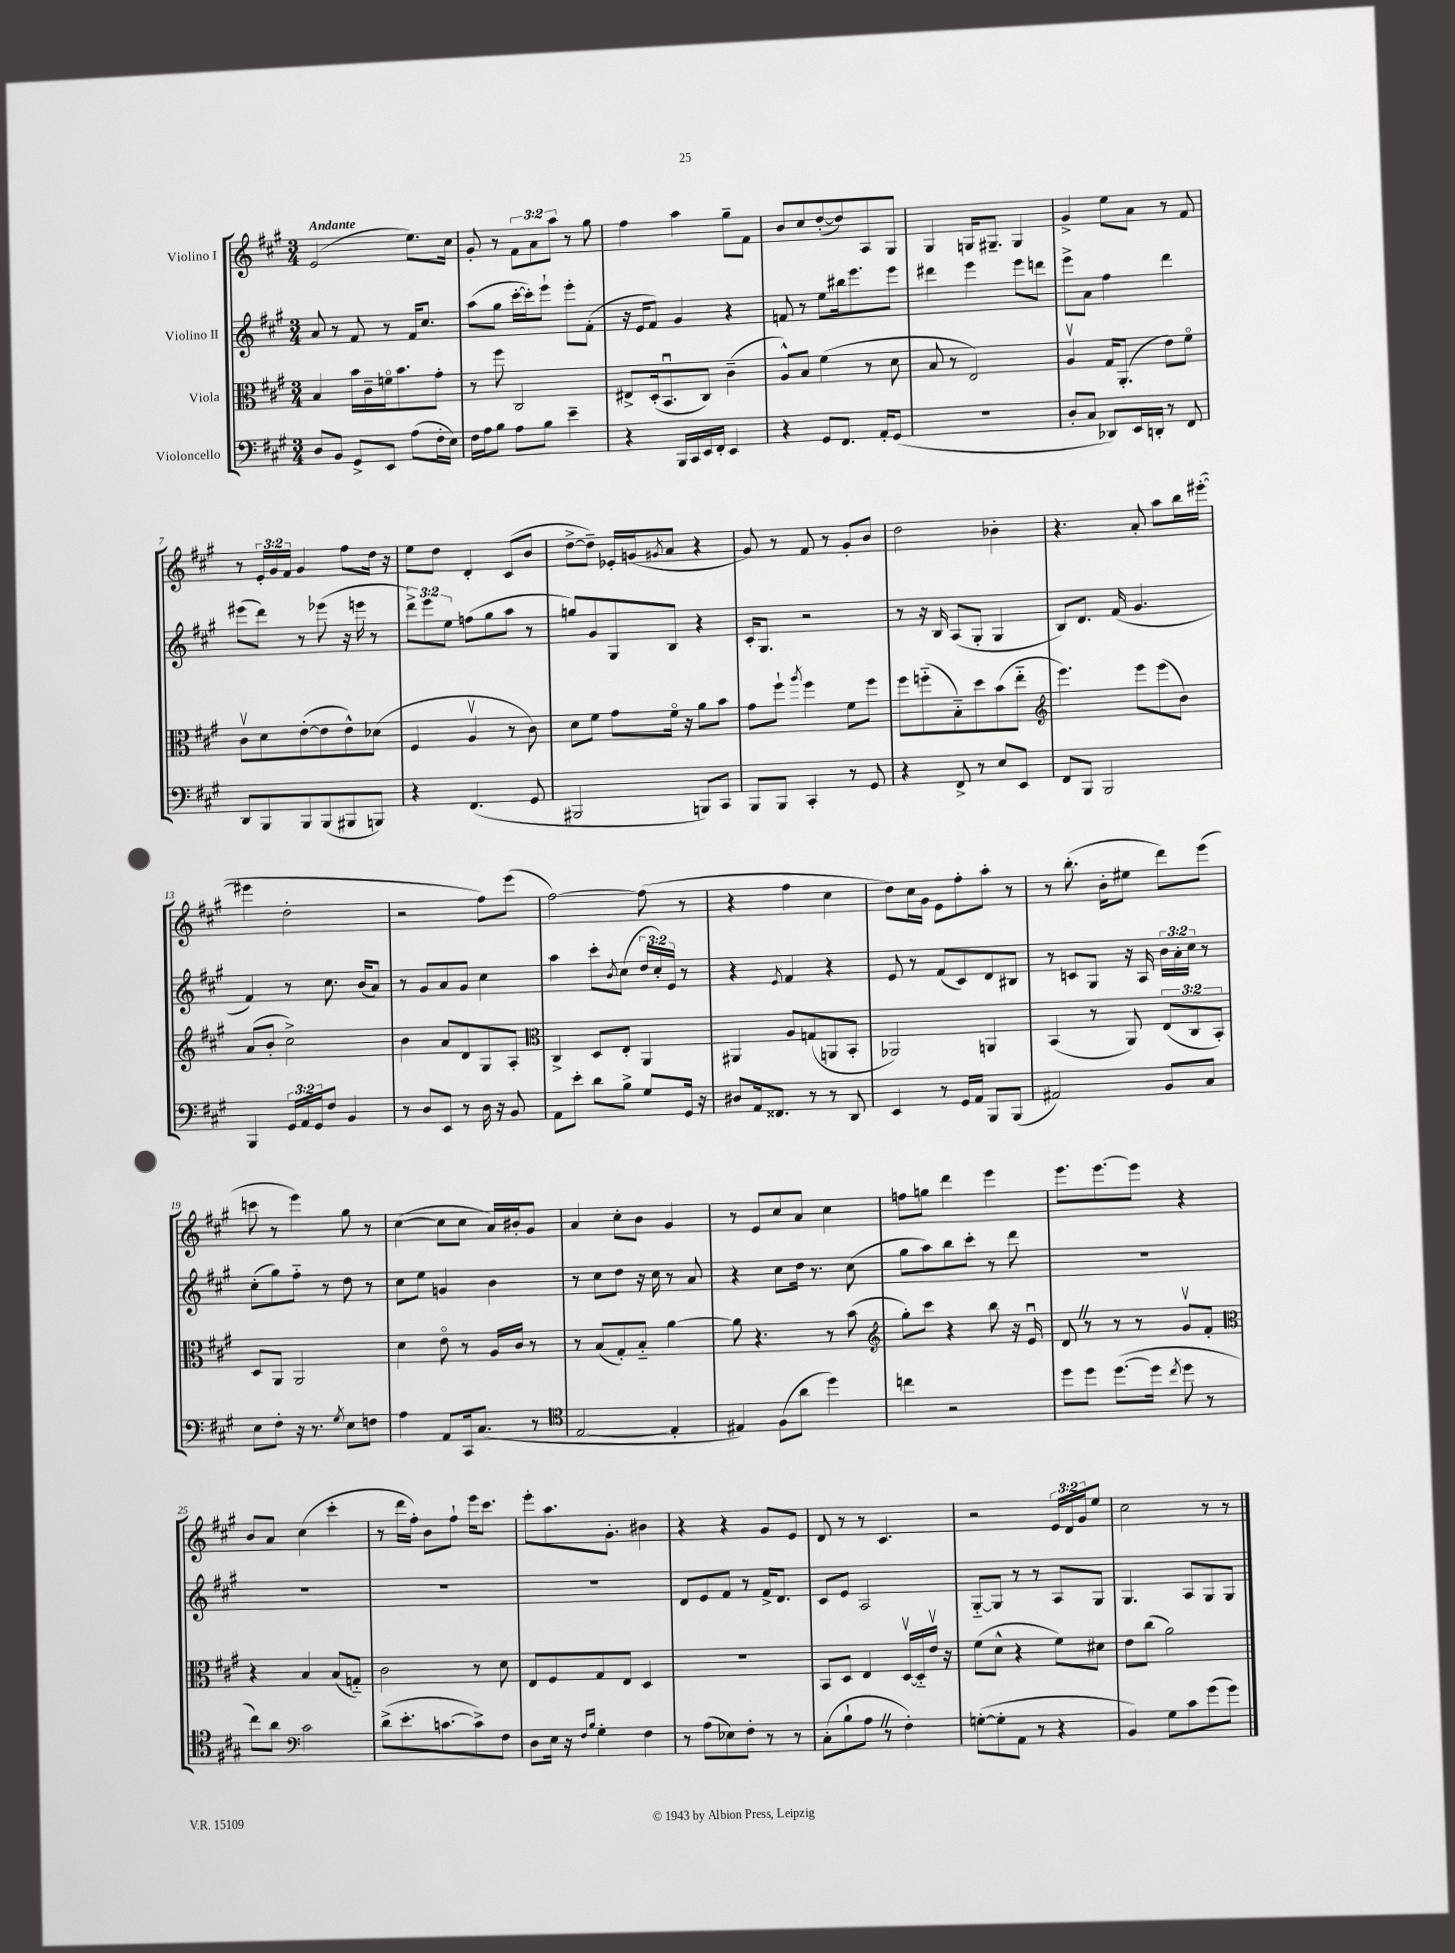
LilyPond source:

<<
\new StaffGroup <<
\new Staff = "s0" \with { instrumentName = "Violino I" } {
    \clef treble \key a \major \numericTimeSignature \time 3/4 \override Staff.TupletNumber.text = #tuplet-number::calc-fraction-text \tempo "Andante"
    e'2( e''8.) cis''16 |
    gis'8-. r8 \tuplet 3/2 { fis'8 a'8 a''8 } r8 gis''8 |
    fis''4 a''4 gis''8-- fis'8 |
    b'8 cis''8 d''8~-.( d''8) a8 gis8 |
    gis4 g16 gis8.-- gis4 |
    gis'4-> e''8 a'8 r8 fis'8 |
    r8 \tuplet 3/2 { e'16-. gis'16 fis'16 } gis'4 fis''8 d''16 r16 |
    e''8 d''8 d'4-. cis'8( b'8 |
    d''8~-> d''8--) ees'16-. g'16( \acciaccatura { gis'8 } a'8 r4 |
    gis'8) r8 fis'8 r8 gis'8-. b'8 |
    d''2 bes'4-. |
    r4. a'8-. a''8 b''16 eis'''16~-.( |
    eis'''4 d''2-. |
    r2 fis''8) e'''8( |
    fis''2~) fis''8( r8 |
    r4 fis''4 cis''4 |
    d''8) cis''16 gis'16 e'8 fis''8-. a''8-. r8 |
    r8 b''8.-.( b'16-. eis''8 d'''8) e'''8( |
    c'''8 r8 e'''4) gis''8 r8 |
    cis''4~( cis''8 cis''8 a'16) bis'16-. gis'8 |
    a'4 cis''8-. b'8 gis'4 |
    r8 e'8 cis''8 a'8 cis''4 |
    f''8 g''8 d'''4 e'''4 |
    e'''8. e'''8.~ e'''8 r4 |
    b'8 a'8 cis''4( cis'''4-. |
    r8 d'''16 fis''16-.) b'8 fis''8-! e'''16 cis'''8. |
    e'''8-. a''8. gis'8.-. bis'4 |
    r4 r4 gis'8 e'8 |
    d'8 r8 r8 cis'4. |
    r2 \tuplet 3/2 { e'16 d'16 gis'16 } e''8 |
    cis''2 r8 r8 \bar "|." |
}
\new Staff = "s1" \with { instrumentName = "Violino II" } {
    \clef treble \key a \major \numericTimeSignature \time 3/4 \override Staff.TupletNumber.text = #tuplet-number::calc-fraction-text
    a'8 r8 fis'8 r8 fis'16 cis''8. |
    a''8( gis''8 cis'''16~-. cis'''16-.) e'''8-! e'''8-. fis'8-.( |
    r16 e'16 fis'8) gis'4 r4 |
    f'8 r8 e''8 bis''16 e'''8. e'''8 |
    dis'''4 e'''4 e'''8 d'''8 |
    e'''8-> a'8 fis''4 d'''4 |
    eis'''8( d'''8) r8 ees'''8( r16 e'''16 r8 |
    \tuplet 3/2 { d'''8->) e'''8 e''8 } f''8( gis''8 a''8 r8 |
    g''8) gis'8 gis8 b8 r4 |
    cis'16-. gis8. r2 |
    r8 r16 b16 a8( gis8-. gis4 |
    b8) d'8. fis'16( gis'4. |
    fis'4) r8 cis''8. b'16( a'8) |
    r8 gis'8 a'8 gis'8 cis''4 |
    a''4 cis'''8-. \acciaccatura { b'8 } cis''8( \tuplet 3/2 { d''16 cis''16-.) e'16 } r8 |
    r4 \acciaccatura { e'8 } fis'4 r4 |
    e'8 r8 fis'8( cis'8) d'8 bis8 |
    r8 c'8 gis8 r16 a16 \tuplet 3/2 { b'16 a'16-. cis''16 } r8 |
    cis''8-.( gis''8) fis''8-_ r8 d''8 r8 |
    cis''8 e''8 g'4 b'4 |
    r8 cis''8 d''8 r16 cis''16 r8 a'8 |
    r4 cis''8 d''16 r8. cis''8( |
    gis''8 a''8) b''8 cis'''8-. r8 d'''8 |
    R2. |
    R2. |
    R2. |
    R2. |
    d'8 e'8 fis'8 r8 fis'16-> d'8. |
    cis'8 e'8 a2 |
    gis8~-_ gis8 r8 r8 a8 gis8 |
    gis4. a8 gis8 gis8 \bar "|." |
}
\new Staff = "s2" \with { instrumentName = "Viola" } {
    \clef alto \key a \major \numericTimeSignature \time 3/4 \override Staff.TupletNumber.text = #tuplet-number::calc-fraction-text
    b4 b'16 cis'16-- f'16\flageolet b'8. gis'8-. |
    r8 fis''8 cis2 |
    eis8-> d16-.( b,8.\downbow cis8) cis'4--( |
    a8-^) b8 fis'4( r8 d'8 |
    b8 r8 e2) |
    a4\upbow gis16 a,8.-.( e'8) fis'8\flageolet |
    cis'8\upbow d'8 e'8~-.( e'8 e'8-^) des'8( |
    fis4 a4\upbow r8 cis'8) |
    d'8 fis'8 gis'8 fis'16\flageolet r16 a'8 b'8 |
    gis'8 fis''8-! \acciaccatura { a''8 } fis''4 fis'8 fis''8 |
    fis''8 f''8-_( b8-_) d''8 b'8( e''8-_ |
    \clef treble e'''4.) e'''8 e'''8( b'8) |
    a'8( b'8-. cis''2->) |
    b'4 a'8 d'8 gis8 a8-. |
    \clef alto cis4-> d8 e8-. a,4 |
    ais,4 a8 g8( a,8 b,8-. |
    aes,2) a,4 |
    b,4( r8 a,8) \tuplet 3/2 { e8( cis8 b,8-.) } |
    d8 a,8 a,2 |
    d'4 e'8\flageolet r8 a16 cis'16 r8 |
    r8 b8( gis8-.) b8-_ a'4~ |
    a'8 r4. r8 b'8( |
    \clef treble gis''8-.) cis'''8 r4 b''8 r16 e'16\downbow |
    d'8 \once \override BreathingSign.text = \markup { \musicglyph "scripts.caesura.straight" } \breathe r8 r8 r8 gis'8\upbow fis'8-. |
    \clef alto r4 b4 b8( g8-_) |
    cis'2 r8 d'8 |
    e8 fis8 gis8 e8 d4 |
    R2. |
    b,8 d8 e4 d16~\upbow d16-_ e'16\upbow r16 |
    fis'8( d'8-^ r4 fis'8) dis'8 |
    e'8 cis''8( a'2) \bar "|." |
}
\new Staff = "s3" \with { instrumentName = "Violoncello" } {
    \clef bass \key a \major \numericTimeSignature \time 3/4 \override Staff.TupletNumber.text = #tuplet-number::calc-fraction-text
    d8 b,8 gis,8-> e,8 a8( fis16-. e16) |
    fis16 a16 b8 a8 b8 e'4-- |
    r4 b,,16 cis,16 e,16 fis,16-. e,4 |
    r4 gis,8 fis,8. a,16-. gis,8( |
    R2. |
    d8-. cis8 des,8) e,16 d,16-. r8 fis,8 |
    d,8 b,,8 b,,8 b,,8( bis,,8 b,,8) |
    r4 fis,4.( gis,8 |
    bis,,2 b,,8) cis,8 |
    b,,8 b,,8 cis,4-. r8 gis,8 |
    r4 fis,8-> r8 e8 e,8 |
    fis,8 b,,8 b,,2 |
    b,,4 \tuplet 3/2 { gis,16 a,16 gis,16 } fis8 b,4 |
    r8 d8 e,8 r8 d16 r16 b,8 |
    a,8 e'8-. d'8 b8-> gis8 gis,16 r16 |
    dis8 a,16 fisis,8. r8 r8 d,8 |
    e,4 r8 gis,16 a,16 b,,8 b,,8( |
    ais,2) b,8 cis8 |
    e8 fis8-. r16 r8. \acciaccatura { gis8 } e8 f8 |
    a4 a,8 cis,16 cis8.( r8 |
    \clef tenor e2~ e4-. |
    eis4) fis8( a'8 d''4) |
    c''4 r2 |
    d''8 d''8 d''8.~( d''16 \acciaccatura { cis''8 } d''8 r8 |
    cis''8) a'8 \clef bass cis'2 |
    d'8->( e'8.-. c'8.~ c'8->) fis8 |
    d8 e16 r16 \grace { fis16 b16 } gis4-. fis4 |
    r8 a8( ees8) fis8-. r8 r8 |
    cis8-.( b8-! a8 \once \override BreathingSign.text = \markup { \musicglyph "scripts.caesura.straight" } \breathe r8 fis4-.) |
    g8~-.( g8-. a,8 r8 r4 |
    b,4) gis8 cis'8 gis'8( gis'8) \bar "|." |
}
>>
>>
